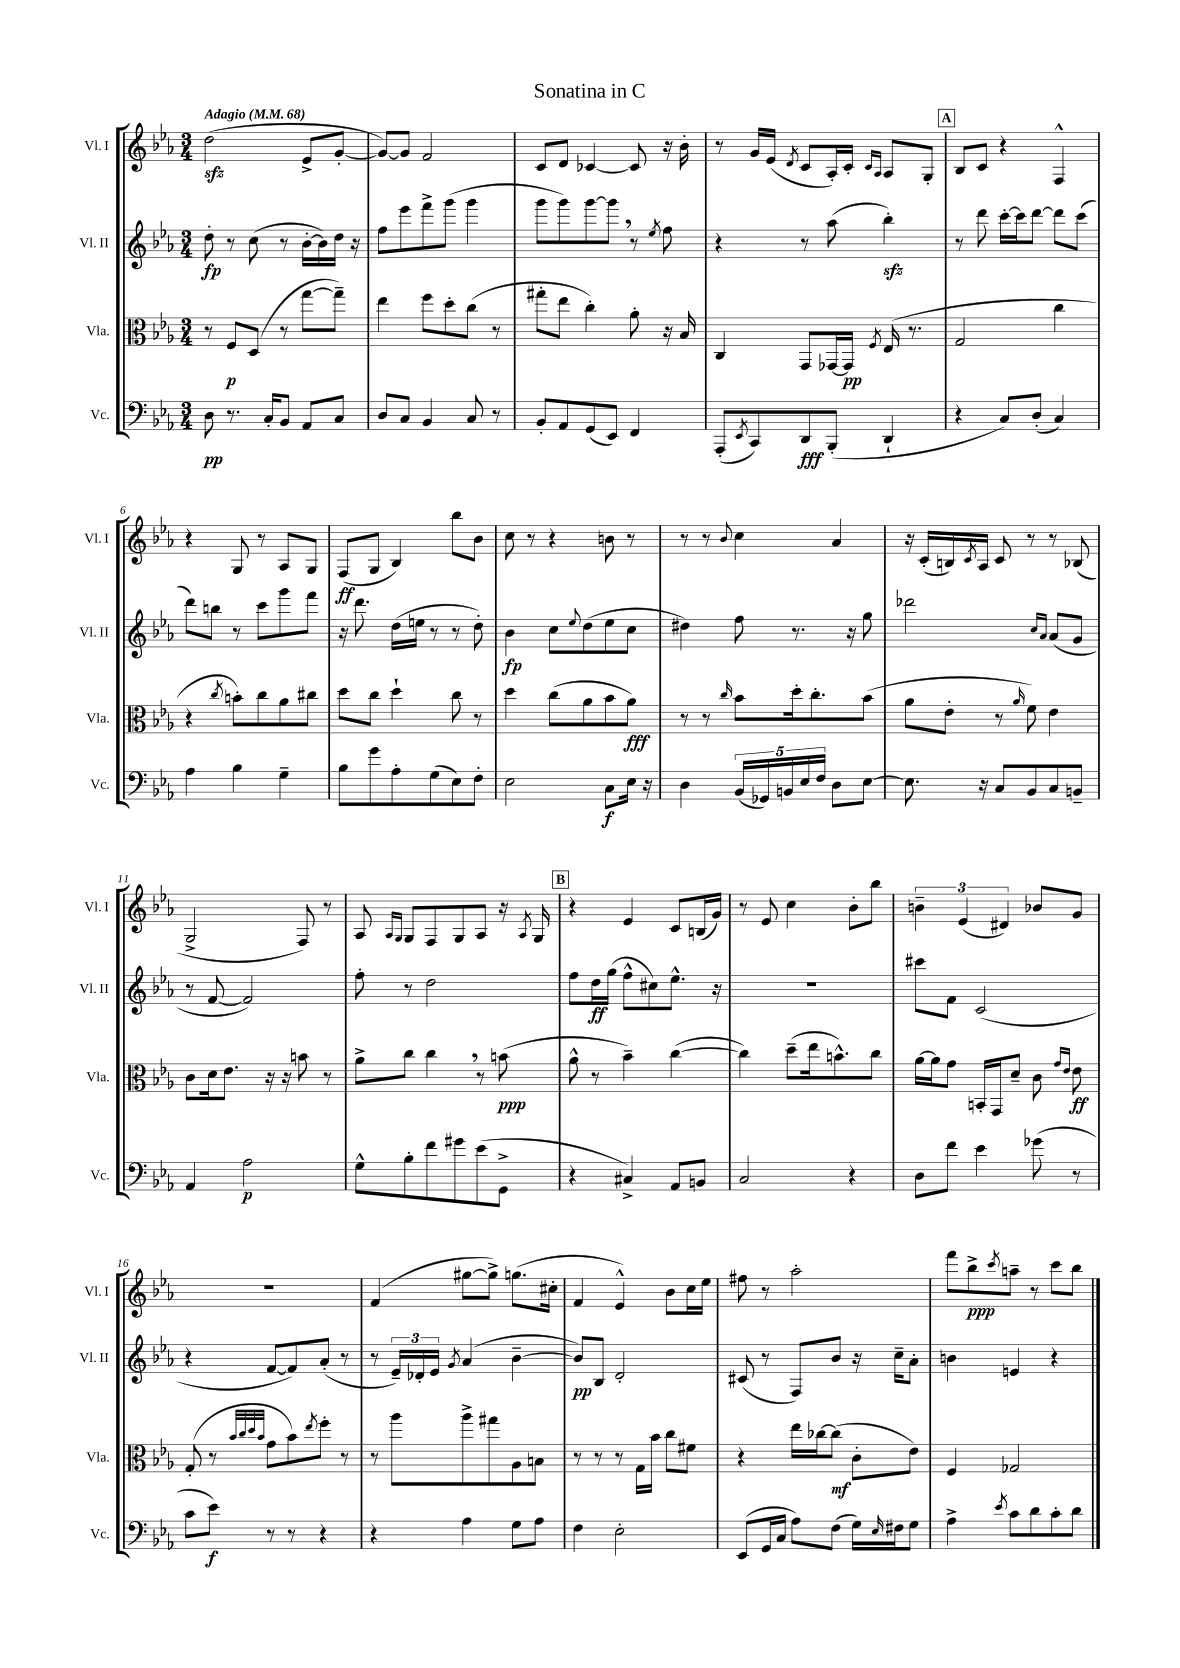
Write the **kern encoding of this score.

**kern	**kern	**kern	**kern
*staff4	*staff3	*staff2	*staff1
*clefF4	*clefC3	*clefG2	*clefG2
*k[b-e-a-]	*k[b-e-a-]	*k[b-e-a-]	*k[b-e-a-]
*M3/4	*M3/4	*M3/4	*M3/4
*MM68	*MM68	*MM68	*MM68
8D	8r	8dd'	(2dd
8.r	8F	8r	.
.	(8D	(8cc	.
16C'	.	.	.
8BB-	8r	8r	.
8AA-	[8gg	[16b-'	8e-^
.	.	16b-])	.
8C	8gg~])	16dd	[8g'
.	.	16r	.
=	=	=	=
8D	4ee-	8ff	8g_)
8C	.	8eee-	8g]
4BB-	8ff	8fff^	2f
.	8dd'	(8ggg	.
8C	(8cc	4ggg	.
8r	8r	.	.
=	=	=	=
8BB-'	8gg#'	8ggg	8c
8AA-	8ee-	8ggg)	8d
(8GG	4cc')	[8ggg	[4c-
8EE-)	.	8ggg]	.
4FF	8a-'	8r	8c-]
.	.	8qee-	.
.	16r	8ff	16r
.	16B-	.	16b-'
=	=	=	=
(8AAA-'	4C	4r	8r
8qEE-	.	.	.
8CC)	.	.	16g
.	.	.	(16e-
.	.	.	8qd
8DD	8GG	8r	8c
(8BBB-'	[16GG-	(8aa-	16A-')
.	16GG-]	.	16c'
.	.	.	16qqc
.	8qF	.	16qqA-
4DD`	(16E-	4bb-')	8A-
.	8.r	.	.
.	.	.	8G'
=	=	=	=
4r	2G	8r	8B-
.	.	8ddd	8c
8C)	.	[16ccc'	4r
.	.	16ccc]	.
(8D'	.	[8ddd	.
4C)	4cc	8ddd]	4F^^
.	.	(8ccc	.
=	=	=	=
4A-	4r	8ddd)	4r
.	.	8bb	.
.	8qcc	.	.
4B-	8b')	8r	8G
.	8cc	8ccc	8r
4G~	8a-	8ggg	8A-
.	8cc#	8fff	8G
=	=	=	=
8B-	8dd	16r	(8F
.	.	8.ddd	.
8g	8cc	.	8G
8A-'	4dd`	(16dd	4B-)
.	.	16ee	.
(8G	.	8r	.
8E-)	8cc	8r	8bb-
8F'	8r	8dd')	8b-
=	=	=	=
2E-	4dd	4b-	8cc
.	.	.	8r
.	(8cc	8cc	4r
.	.	8qqee-	.
.	8a-	(8dd	.
8C	8b-	8ee-	8b
16E-	8a-)	8cc	8r
16r	.	.	.
=	=	=	=
4D	8r	4dd#)	8r
.	8r	.	8r
.	16qqcc	.	8qqb-
(20BB-	8b-	8ff	4cc
20GG-)	.	.	.
20BB	.	.	.
.	16dd'	8.r	.
20E-	.	.	.
.	8.cc'	.	.
20F	.	.	.
8D	.	.	4a-
.	.	16r	.
[8E-	(8b-	8gg	.
=	=	=	=
8.E-]	8a-	2ddd-	16r
.	.	.	(16c'
.	8e-'	.	16B)
.	.	.	8qc
16r	.	.	16A-
8C	8r	.	8c
.	16qqa-	.	.
8BB-	8f)	.	8r
.	.	16qqcc	.
.	.	16qqa-	.
8C	4e-	(8a-	8r
8BB~	.	8g	(8B-
=	=	=	=
4AA-	8c	8r	2G^
.	16d	[8f	.
.	8.e-	.	.
2A-	.	2f])	.
.	16r	.	.
.	16r	.	.
.	8b	.	8F)
.	8r	.	8r
=	=	=	=
8G^^	8a-^	8ff'	8A-
.	.	.	16qqA-
.	.	.	16qqG
8B-'	8cc	8r	8G
8f	4cc	2dd	8F
8g#	.	.	8G
(8e-	8r	.	8A-
8GG^	(8b	.	16r
.	.	.	8qA-
.	.	.	16G
=	=	=	=
4r	8a-^^	8ff	4r
.	8r	16dd	.
.	.	(16gg	.
4C#^)	4b-~)	8ff^^	4e-
.	.	8cc#)	.
8AA-	([4cc	8.ee-^^	8c
8BB	.	.	(16B
.	.	16r	16g)
=	=	=	=
2C	4cc])	2.r	8r
.	.	.	8e-
.	(8dd~	.	4cc
.	16ee-	.	.
.	8.b^^)	.	.
4r	.	.	8b-'
.	8cc	.	8bb-
=	=	=	=
8D	[16a-	8ccc#	6b~
.	16a-]	.	.
8f	8g	8f	.
.	.	.	(6e-
4e-	16BB'	(2c	.
.	16GG	.	.
.	.	.	6d#)
.	8d~	.	.
(8g-	8c	.	8b-
.	16qqg	.	.
.	16qqe-	.	.
8r	8e-	.	8g
=	=	=	=
8c	(8G'	4r	2.r
8e-)	8r	.	.
.	32qqb-	.	.
.	32qqcc	.	.
.	32qqdd	.	.
.	32qqb-	.	.
8r	8g	[8f	.
8r	8b-)	8f])	.
.	8qee-	.	.
4r	8ff'	(8a-'	.
.	8r	8r	.
=	=	=	=
4r	8r	8r	(4f
.	8aa-	24e-~)	.
.	.	24d-'	.
.	.	24e-	.
.	.	8qg	.
4A-	8aa-^	(4a-	[8gg#
.	8gg#	.	8gg#^])
8G	8A-	[4b-~	(8.gg
8A-	8B	.	.
.	.	.	16cc#'
=	=	=	=
4F	8r	8b-])	4f
.	8r	8B-	.
2E-'	8r	2d'	4e-^^)
.	16G	.	.
.	16b-	.	.
.	8cc	.	8b-
.	8f#	.	16cc
.	.	.	16ee-
=	=	=	=
(8EE-	4r	(8c#	8ff#
16GG	.	8r	8r
16C	.	.	.
8A-)	16ee-	8F)	2aa-'
.	[16cc-	.	.
(8F	(8cc-]	8b-	.
16G)	8c'	16r	.
16qqE-	.	.	.
16F#	.	16cc~	.
8G	8e-)	8a-'	.
=	=	=	=
4A-^	4F	4b	8fff
.	.	.	8bb-^
8qe-	.	.	8qccc
8c	2G-	4e	8aa~
8d	.	.	8r
8c'	.	4r	8ccc
8d	.	.	8bb-
==	==	==	==
*-	*-	*-	*-
